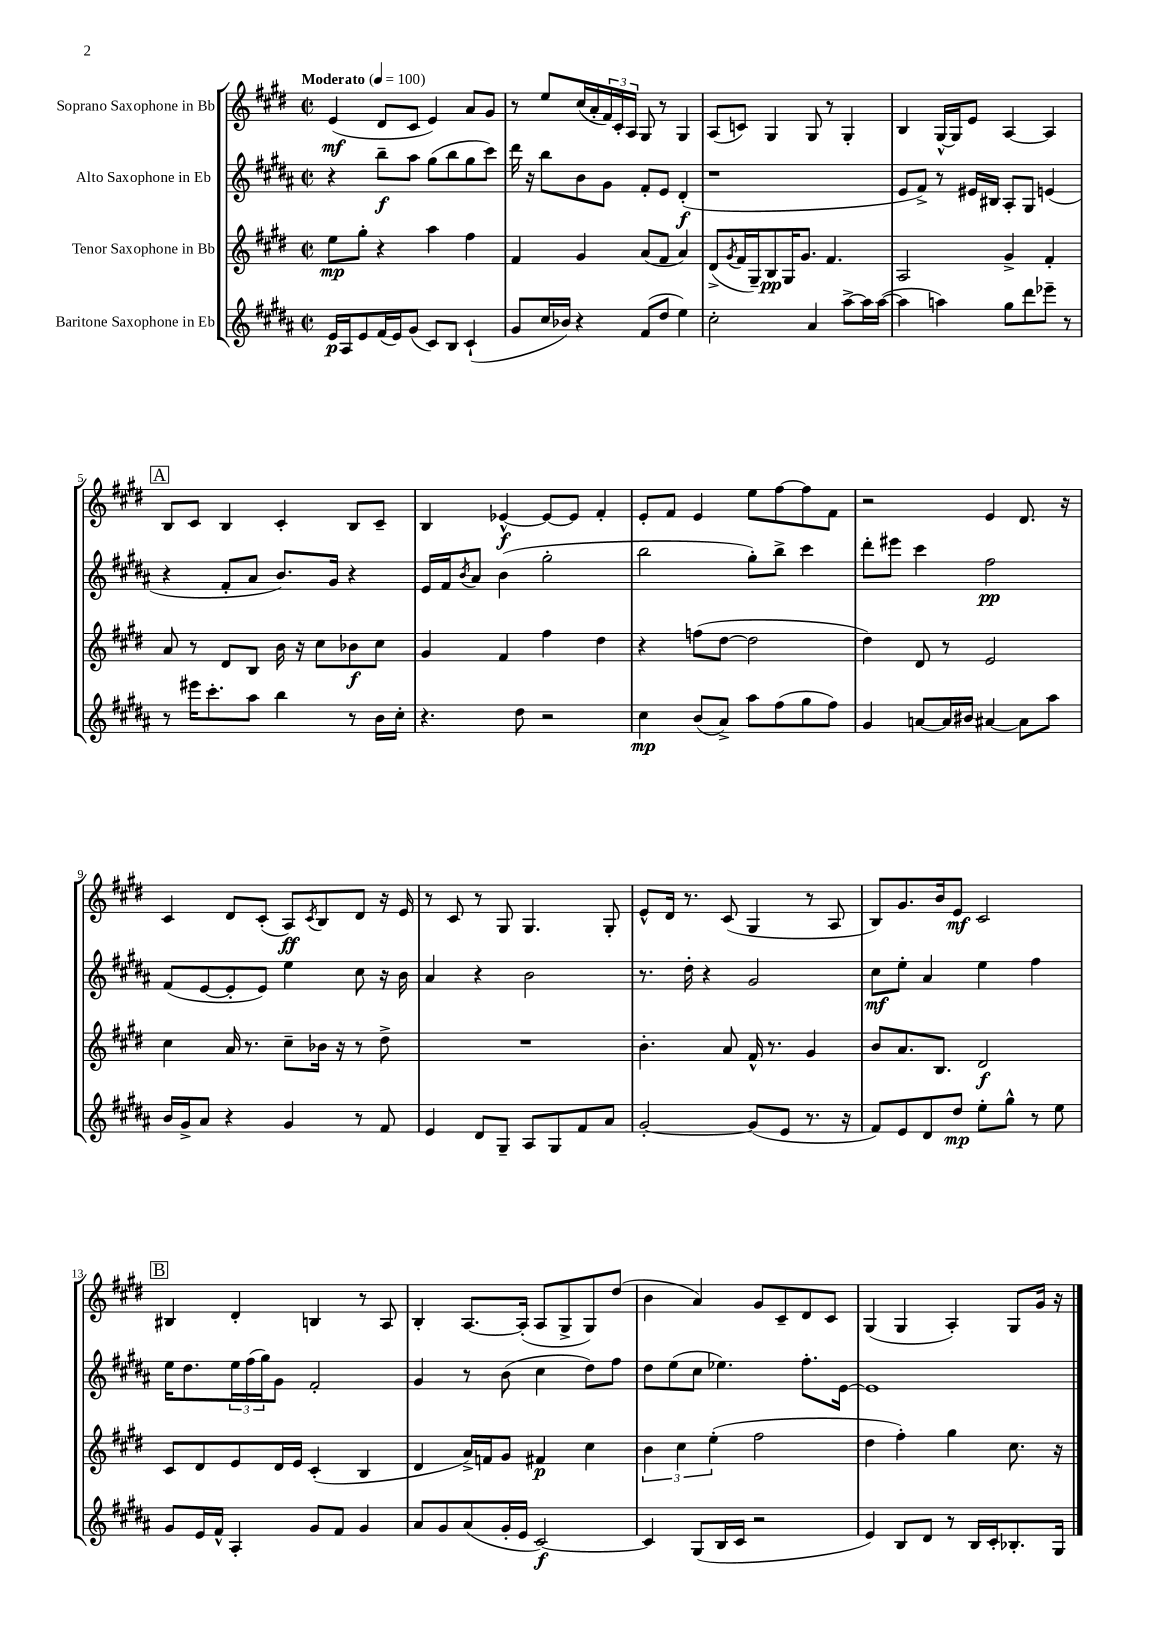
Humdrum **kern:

**kern	**dynam	**kern	**dynam	**kern	**dynam	**kern	**dynam
*part4	*part4	*part3	*part3	*part2	*part2	*part1	*part1
*staff4	*staff4	*staff3	*staff3	*staff2	*staff2	*staff1	*staff1
*I"Baritone Saxophone in Eb	*	*I"Tenor Saxophone in Bb	*	*I"Alto Saxophone in Eb	*	*I"Soprano Saxophone in Bb	*
*clefG2	*	*clefG2	*	*clefG2	*	*clefG2	*
*k[f#c#g#d#a#]	*	*k[f#c#g#d#]	*	*k[f#c#g#d#a#]	*	*k[f#c#g#d#]	*
*M2/2	*	*M2/2	*	*M2/2	*	*M2/2	*
*met(c|)	*	*met(c|)	*	*met(c|)	*	*met(c|)	*
*MM100	*	*MM100	*	*MM100	*	*MM100	*
=1	=1	=1	=1	=1	=1	=1	=1
!	!	!	!	!	!	!LO:TX:a:B:t=Moderato	!
16e/LL	p	8ee\L	mp	4r	.	(4e/	mf
16A#/J	.	.	.	.	.	.	.
8e/	.	8gg#'\J	.	.	.	.	.
(16f#/L	.	4r	.	8bb~\L	f	8d#/L	.
16e/J)	.	.	.	.	.	.	.
(8g#/J	.	.	.	8aa#\J	.	8c#/J	.
8c#/L)	.	4aa\	.	(8gg#\L	.	4e/)	.
8B/J	.	.	.	8bb\	.	.	.
(4c#`/	.	4ff#\	.	8gg#\	.	8a/L	.
.	.	.	.	8ccc#\J)	.	8g#/J	.
=2	=2	=2	=2	=2	=2	=2	=2
8g#/L	.	4f#/	.	16ddd#\	.	8r	.
.	.	.	.	16r	.	.	.
16cc#/L	.	.	.	8bb\L	.	8ee/L	.
16b-X/JJ)	.	.	.	.	.	.	.
4r	.	4g#/	.	8b\	.	(16cc#/L	.
.	.	.	.	.	.	16a'/	.
.	.	.	.	8g#\J	.	24f#/)	.
.	.	.	.	.	.	24c#'/	.
.	.	.	.	.	.	24A/JJ	.
(8f#/L	.	(8a/L	.	8f#'/L	.	8G#/	.
8dd#/J	.	8f#/J	.	8e/J	.	8r	.
4ee\)	.	4a/)	.	(4d#'/	f	4G#/	.
=3	=3	=3	=3	=3	=3	=3	=3
2cc#'\	.	(8d#^/L	.	1r	.	(8A/L	.
.	.	8qg#/	.	.	.	.	.
.	.	16f#/L	.	.	.	8cn/J)	.
.	.	16G#~/J)	.	.	.	.	.
.	.	8B/	pp	.	.	4G#/	.
.	.	16G#/K	.	.	.	.	.
.	.	8.g#/J	.	.	.	.	.
4a#/	.	.	.	.	.	8G#/	.
.	.	4.f#/	.	.	.	8r	.
[8aa#^\L	.	.	.	.	.	4G#'/	.
16aa#\L]	.	.	.	.	.	.	.
([16aa#\JJ	.	.	.	.	.	.	.
=4	=4	=4	=4	=4	=4	=4	=4
4aa#\]	.	2A/	.	8e/L	.	4B/	.
.	.	.	.	8f#^/J)	.	.	.
4aan\)	.	.	.	8r	.	[16G#^^/LL	.
.	.	.	.	.	.	16G#/J]	.
.	.	.	.	16e#X/LL	.	8e/J	.
.	.	.	.	16B#X/JJ	.	.	.
8gg#\L	.	4g#^/	.	8A#'/L	.	[4A/	.
8ddd#\	.	.	.	8G#/J	.	.	.
8eee-X~\J	.	4f#'/	.	(4en/	.	4A/]	.
8r	.	.	.	.	.	.	.
!!LO:LB:g=z
!!LO:REH:place=s1:t=A
=5	=5	=5	=5	=5	=5	=5	=5
8r	.	8a/	.	4r	.	8B/L	.
16eee#X\KL	.	8r	.	.	.	8c#/J	.
8.ccc#'\	.	.	.	.	.	.	.
.	.	8d#/L	.	8f#'/L	.	4B/	.
8aa#\J	.	8B/J	.	8a#/J	.	.	.
4bb\	.	16b\	.	8.b/L)	.	4c#'/	.
.	.	16r	.	.	.	.	.
.	.	8cc#\L	.	.	.	.	.
.	.	.	.	16g#/Jk	.	.	.
8r	.	8b-X\	f	4r	.	8B/L	.
16b\LL	.	8cc#\J	.	.	.	8c#~/J	.
16cc#'\JJ	.	.	.	.	.	.	.
=6	=6	=6	=6	=6	=6	=6	=6
4.r	.	4g#/	.	16e/LL	.	4B/	.
.	.	.	.	16f#/J	.	.	.
.	.	.	.	8qb/	.	.	.
.	.	.	.	8a#/J	.	.	.
.	.	4f#/	.	(4b\	.	[4e-X^^/	f
8dd#\	.	.	.	.	.	.	.
2r	.	4ff#\	.	2gg#'\	.	8e-/L_	.
.	.	.	.	.	.	8e-/J]	.
.	.	4dd#\	.	.	.	4f#'/	.
=7	=7	=7	=7	=7	=7	=7	=7
4cc#\	mp	4r	.	2bb\	.	8e'/L	.
.	.	.	.	.	.	8f#/J	.
(8b/L	.	(8ffn\L	.	.	.	4e/	.
8a#^/J)	.	[8dd#\J	.	.	.	.	.
8aa#\L	.	2dd#\]	.	8gg#'\L)	.	8ee\L	.
(8ff#\	.	.	.	8bb^\J	.	[8ff#\	.
8gg#\	.	.	.	4ccc#\	.	8ff#\]	.
8ff#\J)	.	.	.	.	.	8f#\J	.
=8	=8	=8	=8	=8	=8	=8	=8
4g#/	.	4dd#\)	.	8ddd#'\L	.	2r	.
.	.	.	.	8eee#X\J	.	.	.
[8an/L	.	8d#/	.	4ccc#\	.	.	.
16a/L]	.	8r	.	.	.	.	.
16b#X/JJ	.	.	.	.	.	.	.
[4a#X/	.	2e/	.	2ff#\	pp	4e/	.
8a#\L]	.	.	.	.	.	8.d#/	.
8aa#\J	.	.	.	.	.	.	.
.	.	.	.	.	.	16r	.
!!LO:LB:g=z
=9	=9	=9	=9	=9	=9	=9	=9
16b/LL	.	4cc#\	.	(8f#/L	.	4c#/	.
16g#^/J	.	.	.	.	.	.	.
8a#/J	.	.	.	[8e/	.	.	.
4r	.	16a/	.	8e'/]	.	8d#/L	.
.	.	8.r	.	.	.	.	.
.	.	.	.	8e/J)	.	(8c#'/J	.
4g#/	.	8cc#~\L	.	4ee\	.	8A/L)	ff
.	.	.	.	.	.	8qc#/	.
.	.	16b-X\Jk	.	.	.	8B/	.
.	.	16r	.	.	.	.	.
8r	.	8r	.	8cc#\	.	8d#/J	.
8f#/	.	8dd#^\	.	16r	.	16r	.
.	.	.	.	16b\	.	16e/	.
=10	=10	=10	=10	=10	=10	=10	=10
4e/	.	1r	.	4a#/	.	8r	.
.	.	.	.	.	.	8c#/	.
8d#/L	.	.	.	4r	.	8r	.
8G#~/J	.	.	.	.	.	8G#/	.
8A#/L	.	.	.	2b\	.	4.G#/	.
8G#/	.	.	.	.	.	.	.
8f#/	.	.	.	.	.	.	.
8a#/J	.	.	.	.	.	8G#'/	.
=11	=11	=11	=11	=11	=11	=11	=11
[2g#'/	.	4.b'\	.	8.r	.	8e^^/L	.
.	.	.	.	.	.	16d#/Jk	.
.	.	.	.	16dd#'\	.	8.r	.
.	.	.	.	4r	.	.	.
.	.	8a/	.	.	.	(8c#/	.
(8g#/L]	.	16f#^^/	.	2g#/	.	4G#/	.
.	.	8.r	.	.	.	.	.
8e/J	.	.	.	.	.	.	.
8.r	.	4g#/	.	.	.	8r	.
.	.	.	.	.	.	8A/	.
16r	.	.	.	.	.	.	.
=12	=12	=12	=12	=12	=12	=12	=12
8f#/L)	.	8b/L	.	8cc#\L	mf	8B/L)	.
8e/	.	8.a/	.	8ee'\J	.	8.g#/	.
8d#/	.	.	.	4a#/	.	.	.
.	.	8.B/J	.	.	.	16b/k	.
8dd#/J	mp	.	.	.	.	8e/J	mf
8ee'\L	.	2d#/	f	4ee\	.	2c#/	.
8gg#^^\J	.	.	.	.	.	.	.
8r	.	.	.	4ff#\	.	.	.
8ee\	.	.	.	.	.	.	.
!!LO:LB:g=z
!!LO:REH:place=s1:t=B
=13	=13	=13	=13	=13	=13	=13	=13
8g#/L	.	8c#/L	.	16ee\KL	.	4B#X/	.
.	.	.	.	8.dd#\	.	.	.
16e/L	.	8d#/	.	.	.	.	.
16f#^^/JJ	.	.	.	.	.	.	.
4A#'/	.	8e/	.	24ee\L	.	4d#'/	.
.	.	.	.	(24ff#\	.	.	.
.	.	.	.	24gg#\J)	.	.	.
.	.	16d#/L	.	8g#\J	.	.	.
.	.	16e/JJ	.	.	.	.	.
8g#/L	.	(4c#'/	.	2f#'/	.	4Bn/	.
8f#/J	.	.	.	.	.	.	.
4g#/	.	4B/	.	.	.	8r	.
.	.	.	.	.	.	8A/	.
=14	=14	=14	=14	=14	=14	=14	=14
8a#/L	.	4d#/	.	4g#/	.	4B'/	.
8g#/	.	.	.	.	.	.	.
(8a#/	.	16a^/LL)	.	8r	.	[8.A/L	.
.	.	16fn/J	.	.	.	.	.
16g#'/L	.	8g#/J	.	(8b\	.	.	.
16e/JJ	.	.	.	.	.	(16A'/Jk]	.
[2c#/)	f	4f#X/	p	4cc#\	.	8A/L	.
.	.	.	.	.	.	8G#^/	.
.	.	4cc#\	.	8dd#\L)	.	8G#/)	.
.	.	.	.	8ff#\J	.	(8dd#/J	.
=15	=15	=15	=15	=15	=15	=15	=15
4c#/]	.	6b\	.	8dd#\L	.	4b\	.
.	.	.	.	(8ee\	.	.	.
.	.	6cc#\	.	.	.	.	.
(8G#/L	.	.	.	8cc#\J	.	4a/)	.
.	.	(6ee'\	.	.	.	.	.
16B/L	.	.	.	4.ee-X\)	.	.	.
16c#/JJ	.	.	.	.	.	.	.
2r	.	2ff#\	.	.	.	8g#/L	.
.	.	.	.	.	.	8c#~/	.
.	.	.	.	8.ff#'\L	.	8d#/	.
.	.	.	.	.	.	8c#/J	.
.	.	.	.	[16e\Jk	.	.	.
=16	=16	=16	=16	=16	=16	=16	=16
4e/)	.	4dd#\	.	1e]	.	(4G#/	.
8B/L	.	4ff#'\)	.	.	.	4G#/	.
8d#/J	.	.	.	.	.	.	.
8r	.	4gg#\	.	.	.	4A'/)	.
16B/LL	.	.	.	.	.	.	.
16c#'/J	.	.	.	.	.	.	.
8.B-X'/	.	8.cc#\	.	.	.	8G#/L	.
.	.	.	.	.	.	16g#/Jk	.
16G#/Jk	.	16r	.	.	.	16r	.
==	==	==	==	==	==	==	==
*-	*-	*-	*-	*-	*-	*-	*-
